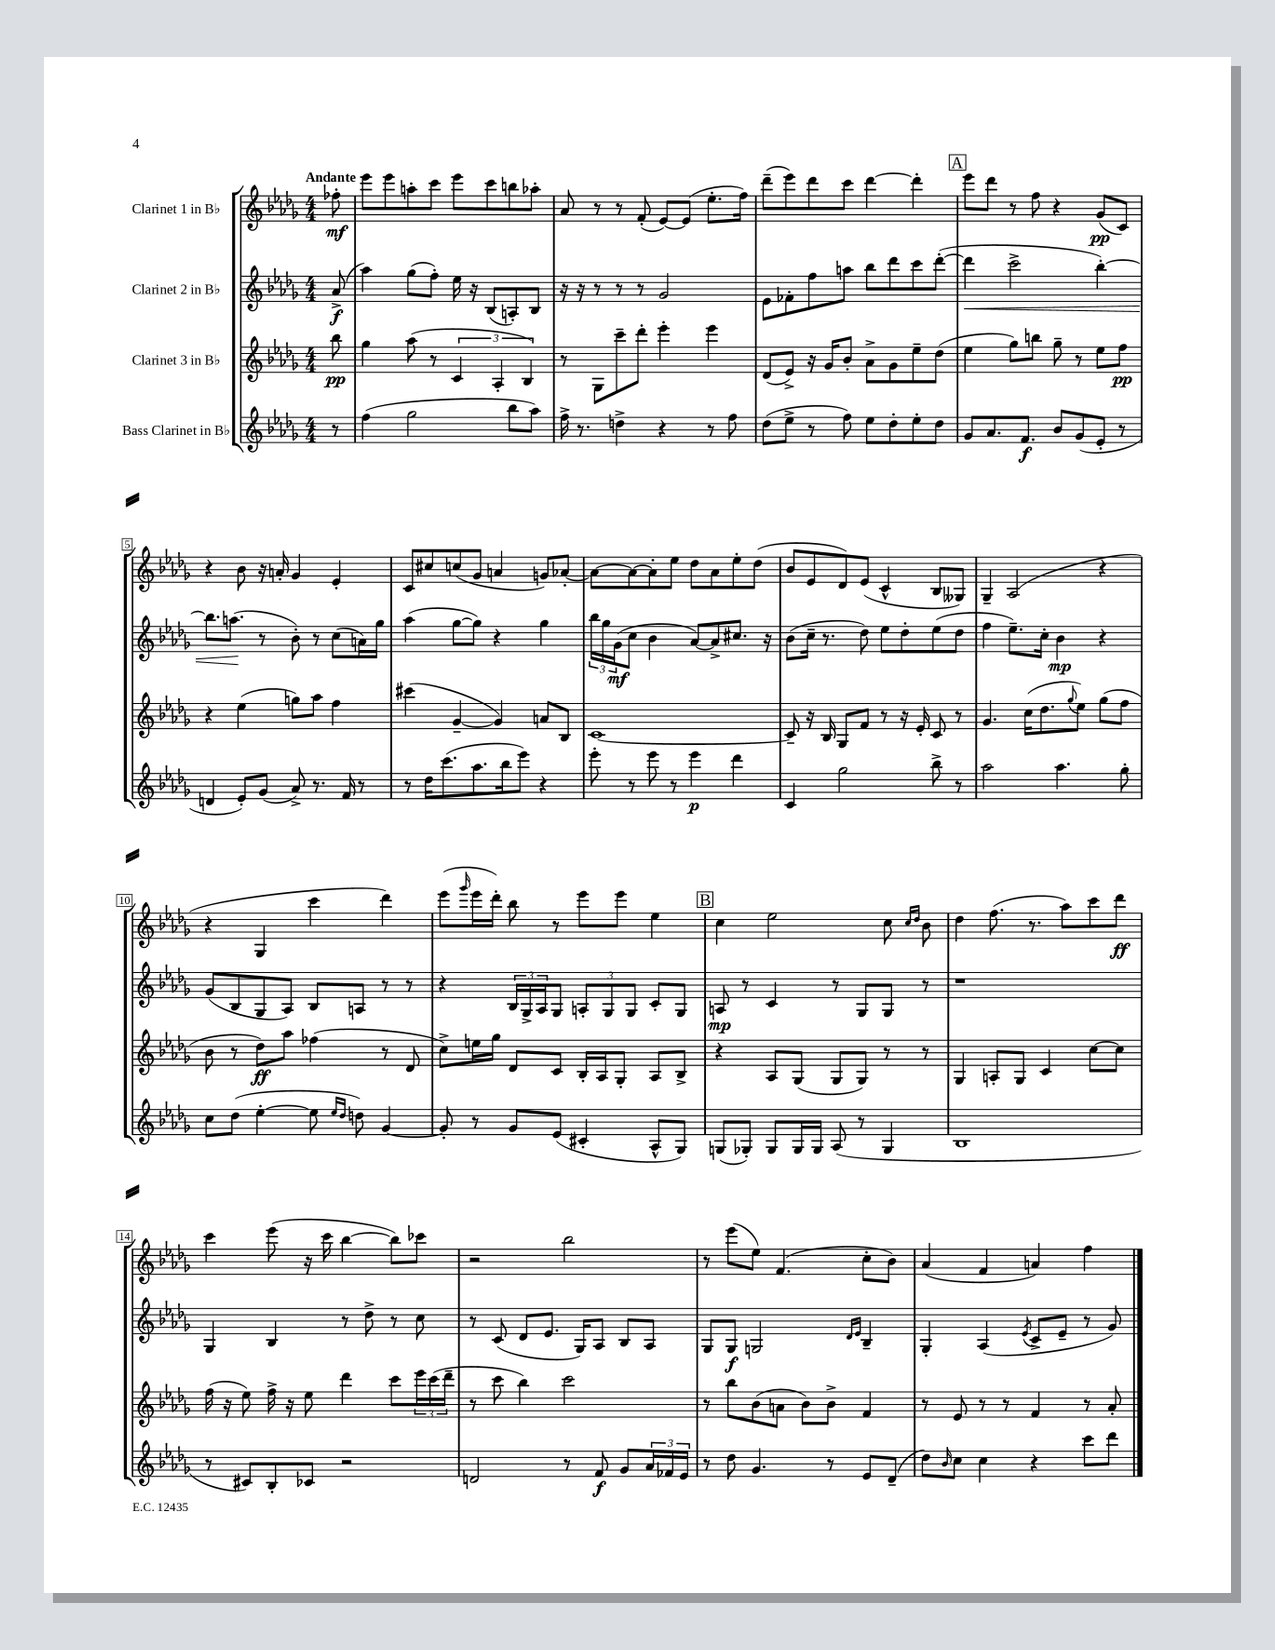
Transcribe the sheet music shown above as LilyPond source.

<<
\new StaffGroup <<
\new Staff = "s0" \with { instrumentName = "Clarinet 1 in Bb" } {
    \clef treble \key des \major \numericTimeSignature \time 4/4 \partial 8 \tempo "Andante"
    fes''8-.\mf |
    ees'''8 ees'''8 a''8-. c'''8 ees'''8 c'''8 b''8 aes''8-. |
    aes'8 r8 r8 f'8-.( ees'8~) ees'8( ees''8.-. f''16) |
    des'''8--( ees'''8) des'''8 c'''8 des'''4~ des'''4-. |
    \mark \markup { \box "A" } ees'''8 des'''8 r8 f''8 r4 ges'8\pp( c'8) |
    r4 bes'8 r16 a'16-. ges'4 ees'4-. |
    c'8 cis''8 c''8( ges'8 a'4 g'8) aes'8~-. |
    aes'8~ aes'8~ aes'8-. ees''8 des''8 aes'8 ees''8-. des''8( |
    bes'8 ees'8 des'8) ees'8( c'4-^ bes8 geses8) |
    ges4-- aes2( r4 |
    r4 ges4 c'''4 des'''4) |
    ees'''8( \grace { ges'''16 } ees'''16 des'''16-.) bes''8 r8 ees'''8 ees'''8 ees''4 |
    \mark \markup { \box "B" } c''4 ees''2 c''8 \grace { c''16 des''16 } bes'8 |
    des''4 f''8.( r8. aes''8) c'''8 des'''8\ff |
    c'''4 ees'''8( r16 c'''16 bes''4~ bes''8) ces'''8 |
    r2 bes''2 |
    r8 ees'''8( ees''8) f'4.( c''8-. bes'8) |
    aes'4( f'4 a'4) f''4 \bar "|." |
}
\new Staff = "s1" \with { instrumentName = "Clarinet 2 in Bb" } {
    \clef treble \key des \major \numericTimeSignature \time 4/4 \partial 8
    aes'8->\f( |
    aes''4) ges''8( f''8-.) ees''16 r16 bes8( a8-.) bes8 |
    r16 r16 r8 r8 r8 ges'2 |
    ees'8 fes'8-. f''8 a''8 bes''8 des'''8 c'''8 des'''8~-.( |
    \mark \markup { \box "A" } des'''4\< c'''2-> bes''4~-.) |
    bes''8. a''8.\!( r8 bes'8-.) r8 c''8( a'16) ges''16 |
    aes''4( ges''8~ ges''8) r4 ges''4 |
    \tuplet 3/2 { bes''16 ges''16 ges'16\mf( } c''8 bes'4 aes'8~) aes'8-> cis''8. r16 |
    bes'8( c''16-- r8. des''8) ees''8 des''8-. ees''8( des''8 |
    f''4 ees''8.--) c''16-. bes'4\mp r4 |
    ges'8( bes8 ges8 aes8) bes8 a8 r8 r8 |
    r4 \tuplet 3/2 { bes16 ges16-> aes16 } ges8 \tuplet 3/2 { a8-. ges8 ges8 } c'8-. ges8 |
    \mark \markup { \box "B" } a8\mp r8 c'4 r8 ges8 ges8 r8 |
    r1 |
    ges4 bes4 r8 des''8-> r8 c''8 |
    r8 c'8( des'8 ees'8. ges16) aes8 bes8 aes8 |
    ges8 ges8\f g2 \grace { des'16 ees'16 } bes4-- |
    ges4-. aes4( \acciaccatura { ees'8 } c'8-> ees'8-- r8 ges'8) \bar "|." |
}
\new Staff = "s2" \with { instrumentName = "Clarinet 3 in Bb" } {
    \clef treble \key des \major \numericTimeSignature \time 4/4 \partial 8
    bes''8\pp |
    ges''4 aes''8( r8 \tuplet 3/2 { c'4 aes4-. bes4) } |
    r8 ges8 c'''8-- des'''8-. ees'''4-. ees'''4 |
    des'8( ees'8->) r16 ges'16 bes'8-. aes'8-> ges'8 ees''8-- des''8( |
    \mark \markup { \box "A" } ees''4 ges''8) b''8 ges''8-- r8 ees''8 f''8\pp |
    r4 ees''4( g''8) aes''8 f''4 |
    cis'''4( ges'4~-- ges'4) a'8 bes8 |
    c'1~ |
    c'8-- r16 bes16 ges8 f'8 r8 r16 ees'16-. c'8 r8 |
    ges'4. c''16( des''8. \appoggiatura { ges''8 } ees''8) ges''8( f''8 |
    bes'8 r8 des''8\ff) aes''8 fes''4( r8 des'8 |
    c''8->) e''16 ges''16 des'8 c'8 bes16-. aes16 ges8-. aes8 bes8-> |
    \mark \markup { \box "B" } r4 aes8 ges8( ges8 ges8) r8 r8 |
    ges4 a8-. ges8 c'4 c''8~ c''8 |
    f''16( r16 ees''8) f''16-> r16 ees''8 des'''4 c'''8 \tuplet 3/2 { ees'''16 c'''16( des'''16-- } |
    r8 c'''8 bes''4) c'''2 |
    r8 bes''8 bes'8( a'8 bes'8) bes'8-> f'4 |
    r8 ees'8 r8 r8 f'4 r8 aes'8-. \bar "|." |
}
\new Staff = "s3" \with { instrumentName = "Bass Clarinet in Bb" } {
    \clef treble \key des \major \numericTimeSignature \time 4/4 \partial 8
    r8 |
    f''4( ges''2 bes''8 aes''8) |
    f''16-> r8. d''4-> r4 r8 f''8 |
    des''8( ees''8-> r8 f''8) ees''8 des''8-. ees''8-. des''8 |
    \mark \markup { \box "A" } ges'8 aes'8. f'8.\f bes'8 ges'8( ees'8-. r8 |
    d'4 ees'8-.) ges'8( aes'8->) r8. f'16 r8 |
    r8 des''16 c'''8.( aes''8. bes''16 ees'''8) r4 |
    ees'''8-. r8 ees'''8 r8 ees'''4\p des'''4 |
    c'4 ges''2 bes''8-> r8 |
    aes''2 aes''4. ges''8-. |
    c''8 des''8( ees''4~-. ees''8 \grace { ees''16 des''16 } d''8) ges'4~ |
    ges'8-. r8 ges'8 ees'8( cis'4-. aes8-^ ges8) |
    \mark \markup { \box "B" } g8( ges8-.) ges8 ges16 ges16 aes8( r8 ges4 |
    bes1 |
    r8 cis'8) bes8-. ces'8 r2 |
    d'2 r8 f'8\f ges'8 \tuplet 3/2 { aes'16 fes'16 ees'16 } |
    r8 des''8 ges'4. r8 ees'8 des'8--( |
    des''8) \grace { bes'16 } c''8 c''4 r4 c'''8 des'''8 \bar "|." |
}
>>
>>
\layout { \context { \Score \override BarNumber.stencil = #(make-stencil-boxer 0.1 0.3 ly:text-interface::print) } }
